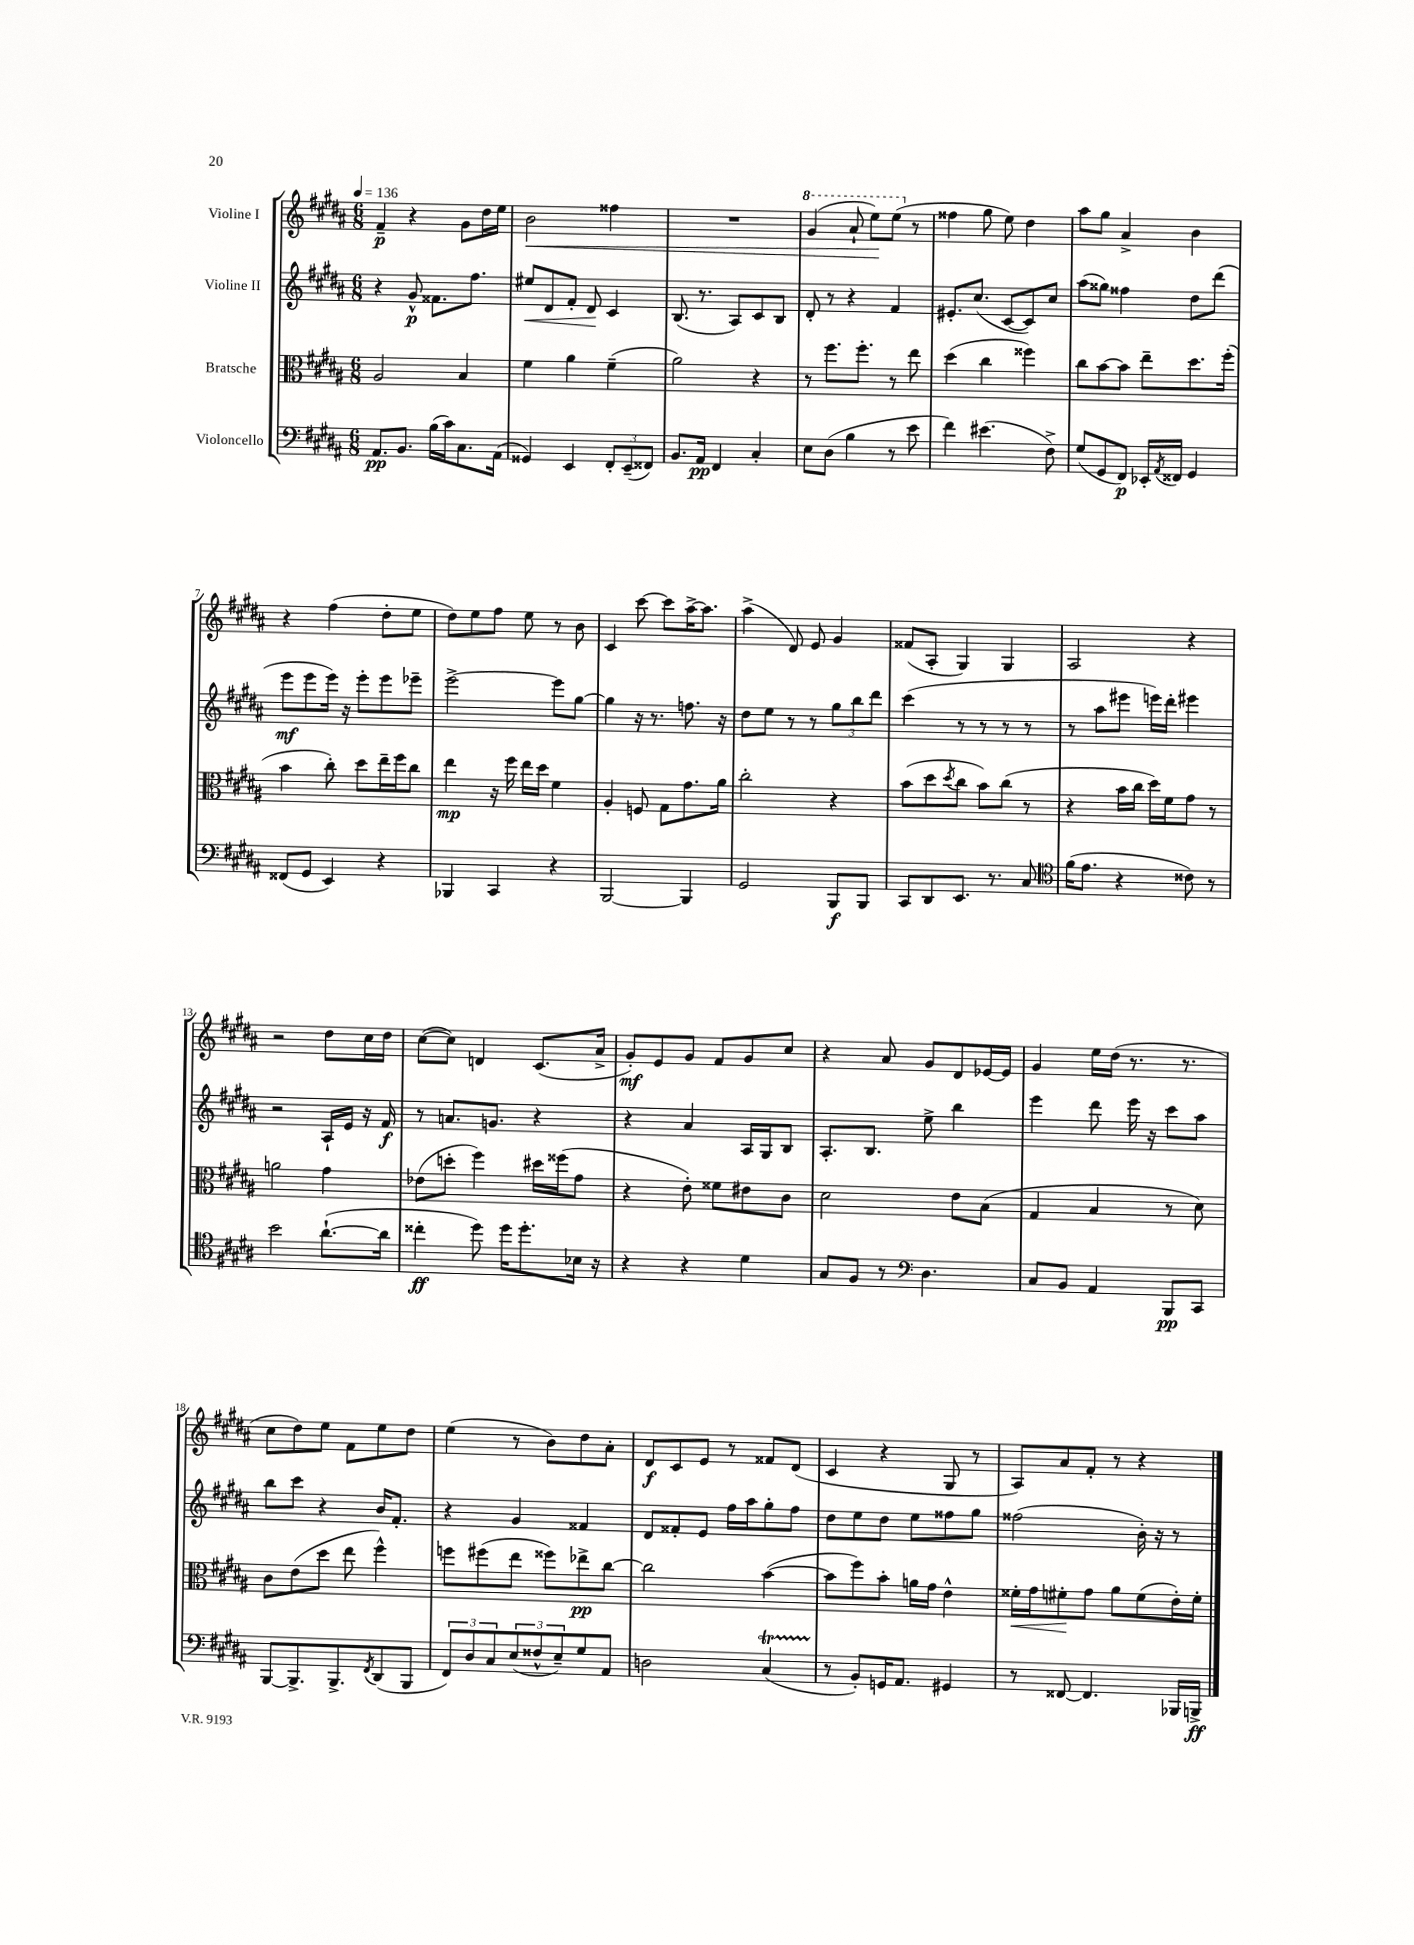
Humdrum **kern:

**kern	**dynam	**kern	**dynam	**kern	**dynam	**kern	**dynam
*part4	*part4	*part3	*part3	*part2	*part2	*part1	*part1
*staff4	*staff4	*staff3	*staff3	*staff2	*staff2	*staff1	*staff1
*I"Violoncello	*	*I"Bratsche	*	*I"Violine II	*	*I"Violine I	*
*clefF4	*	*clefC3	*	*clefG2	*	*clefG2	*
*k[f#c#g#d#a#]	*	*k[f#c#g#d#a#]	*	*k[f#c#g#d#a#]	*	*k[f#c#g#d#a#]	*
*M6/8	*	*M6/8	*	*M6/8	*	*M6/8	*
*MM136	*	*MM136	*	*MM136	*	*MM136	*
=1	=1	=1	=1	=1	=1	=1	=1
8.AA#/L	pp	2A#/	.	4r	.	4f#~/	p
8.BB/J	.	.	.	.	.	.	.
.	.	.	.	8g#^^/	p	4r	.
(16B\LL	.	.	.	8.f##X\L	.	.	.
16c#\J)	.	.	.	.	.	.	.
8.C#\	.	4B/	.	.	.	8g#\L	.
.	.	.	.	8.ff#\J	.	.	.
.	.	.	.	.	.	16dd#\L	.
(16AA#\Jk	.	.	.	.	.	16ee\JJ	.
=2	=2	=2	=2	=2	=2	=2	=2
!	!	!	!	!	!LO:HP:b	!	!LO:HP:b
4GG##X/)	.	4f#\	.	8ee#X/L	<	2b\	<
.	.	.	.	8d#/	.	.	.
4EE/	.	4a#\	.	8f#'/J	.	.	.
.	.	.	.	8d#/	.	.	.
12FF#'/L	.	(4f#~\	.	4c#/	[	4ff##X\	.
(12EE~/	.	.	.	.	.	.	.
12FF##X/J)	.	.	.	.	.	.	.
=3	=3	=3	=3	=3	=3	=3	=3
8.BB/L	.	2a#\)	.	(8.B/	.	2.r	.
16AA#/Jk	pp	.	.	8.r	.	.	.
4FF#/	.	.	.	.	.	.	.
.	.	.	.	8A#/L)	.	.	.
4C#'/	.	4r	.	8c#/	.	.	.
.	.	.	.	8B/J	.	.	.
=4	=4	=4	=4	=4	=4	=4	=4
*	*	*	*	*	*	*8va	*
8E\L	.	8r	.	8d#'/	.	(4gg#/	.
(8D#\J	.	8.ff#\L	.	8r	.	.	.
4B\	.	.	.	4r	.	8aa#`/	.
.	.	8.ff#'\J	.	.	.	.	.
.	.	.	.	.	.	8eee\L)	.
8r	.	8r	.	4f#/	.	(8eee\J	[
*	*	*	*	*	*	*X8va	*
8e\	.	8ee\	.	.	.	8r	.
=5	=5	=5	=5	=5	=5	=5	=5
4f#\)	.	(4dd#\	.	8.e#X'/L	.	4ff##X\	.
.	.	.	.	(8.cc#/J	.	.	.
(4.e#X\	.	4cc#\	.	.	.	8gg#\	.
.	.	.	.	[8c#/L	.	8ee\)	.
.	.	4ff##X\)	.	8c#/])	.	4dd#\	.
8F#^\)	.	.	.	8cc#/J	.	.	.
=6	=6	=6	=6	=6	=6	=6	=6
(8G#/L	.	8cc#\L	.	(8aa#\L	.	8aa#\L	.
8GG#/	.	[8b\	.	8gg##X\J)	.	8gg#\J	.
8FF#/J)	p	8b\J]	.	4ff##X\	.	4a#^/	.
16EE-X'/LL	.	8ee~\L	.	.	.	.	.
8qAA#/	.	.	.	.	.	.	.
16FF##X/JJ	.	.	.	.	.	.	.
4GG#/	.	8.dd#\	.	8dd#\L	.	4b\	.
.	.	.	.	(8ddd#\J	.	.	.
.	.	(16ff#'\Jk	.	.	.	.	.
!!LO:LB:g=z
=7	=7	=7	=7	=7	=7	=7	=7
(8FF##X/L	.	4b\	.	8eee\L	mf	4r	.
8GG#/J	.	.	.	8eee\	.	.	.
4EE/)	.	8cc#'\)	.	16eee\Jk)	.	(4ff#\	.
.	.	.	.	16r	.	.	.
.	.	8dd#\L	.	8eee'\L	.	.	.
4r	.	16ee~\L	.	8eee\	.	8dd#'\L	.
.	.	16ff#\J	.	.	.	.	.
.	.	8cc#\J	.	8eee-X~\J	.	8ee\J	.
=8	=8	=8	=8	=8	=8	=8	=8
4BBB-X/	.	4ee\	mp	[2eee^\	.	8dd#\L)	.
.	.	.	.	.	.	8ee\	.
4CC#/	.	16r	.	.	.	8ff#\J	.
.	.	16ff#\	.	.	.	.	.
.	.	16ee\LL	.	.	.	8ee\	.
.	.	16dd#\JJ	.	.	.	.	.
4r	.	4f#\	.	8eee\L]	.	8r	.
.	.	.	.	[8gg#\J	.	8b\	.
=9	=9	=9	=9	=9	=9	=9	=9
[2BBB/	.	4A#'/	.	4gg#\]	.	4c#/	.
.	.	8Fn/	.	16r	.	[8ccc#\	.
.	.	.	.	8.r	.	.	.
.	.	8G#\L	.	.	.	8ccc#\L]	.
4BBB/]	.	8.g#\	.	8.ffn\	.	[16aa#^\K	.
.	.	.	.	.	.	8.aa#\J]	.
.	.	16a#\Jk	.	16r	.	.	.
=10	=10	=10	=10	=10	=10	=10	=10
2GG#/	.	2cc#'\	.	8dd#\L	.	(4aa#^\	.
.	.	.	.	8ee\J	.	.	.
.	.	.	.	8r	.	8d#/)	.
.	.	.	.	8r	.	8e/	.
8BBB/L	f	4r	.	12gg#\L	.	4g#/	.
.	.	.	.	12bb\	.	.	.
8BBB/J	.	.	.	.	.	.	.
.	.	.	.	12ddd#\J	.	.	.
=11	=11	=11	=11	=11	=11	=11	=11
8CC#/L	.	(8b\L	.	(4ccc#\	.	(8f##X/L	.
8DD#/	.	8dd#\	.	.	.	8A#'/J	.
.	.	8qdd#/	.	.	.	.	.
8.EE/J	.	8cc#\J	.	8r	.	4G#/)	.
.	.	8b\L)	.	8r	.	.	.
8.r	.	.	.	.	.	.	.
.	.	(8cc#\J	.	8r	.	4G#/	.
8C#/	.	8r	.	8r	.	.	.
=12	=12	=12	=12	=12	=12	=12	=12
*clefC4	*	*	*	*	*	*	*
(16f#\KL	.	4r	.	8r	.	2A#/	.
8.e\J	.	.	.	.	.	.	.
.	.	.	.	8aa#\L	.	.	.
4r	.	16b\LL	.	8eee#X\J	.	.	.
.	.	16cc#\JJ	.	.	.	.	.
.	.	16dd#\LL)	.	16eeen\LL)	.	.	.
.	.	16f#\J	.	16ddd#'\JJ	.	.	.
8c##X\)	.	8g#\J	.	4eee#X\	.	4r	.
8r	.	8r	.	.	.	.	.
!!LO:LB:g=z
=13	=13	=13	=13	=13	=13	=13	=13
2b\	.	2an\	.	2r	.	2r	.
([8.a#`\L	.	4g#\	.	16A#`/LL	.	8dd#\L	.
.	.	.	.	16e/JJ	.	.	.
.	.	.	.	16r	.	16cc#\L	.
16a#\Jk]	.	.	.	16f#/	f	16dd#\JJ	.
=14	=14	=14	=14	=14	=14	=14	=14
4cc##X'\	ff	(8e-X\L	.	8r	.	([8cc#\L	.
.	.	8ddn'\J	.	8.an/L	.	8cc#\J])	.
8dd#\)	.	4ff#\)	.	.	.	4dn/	.
.	.	.	.	8.gn/J	.	.	.
16dd#\KL	.	.	.	.	.	.	.
8.dd#'\	.	.	.	.	.	.	.
.	.	16dd#X\LL	.	4r	.	(8.c#/L	.
.	.	(16ff##X\J	.	.	.	.	.
16B-X\Jk	.	8g#\J	.	.	.	.	.
16r	.	.	.	.	.	16a#^/Jk	.
=15	=15	=15	=15	=15	=15	=15	=15
4r	.	4r	.	4r	.	8g#'/L)	mf
.	.	.	.	.	.	8e/	.
4r	.	8e'\)	.	4a#/	.	8g#/J	.
.	.	8f##X\L	.	.	.	8f#/L	.
4d#\	.	8e#X\	.	16A#/LL	.	8g#/	.
.	.	.	.	16G#/J	.	.	.
.	.	8c#\J	.	8B/J	.	8cc#/J	.
=16	=16	=16	=16	=16	=16	=16	=16
8G#/L	.	2d#\	.	8.A#'/L	.	4r	.
8F#/J	.	.	.	.	.	.	.
.	.	.	.	8.B/J	.	.	.
8r	.	.	.	.	.	8a#/	.
*clefF4	*	*	*	*	*	*	*
4.D#\	.	.	.	8ee^\	.	8g#/L	.
.	.	8e\L	.	4bb\	.	8d#/	.
.	.	(8B\J	.	.	.	[16e-X/L	.
.	.	.	.	.	.	16e-/JJ]	.
=17	=17	=17	=17	=17	=17	=17	=17
8C#/L	.	4G#/	.	4eee\	.	4g#/	.
8BB/J	.	.	.	.	.	.	.
4AA#/	.	4B/	.	8ddd#\	.	16ee\LL	.
.	.	.	.	.	.	(16dd#\JJ	.
.	.	.	.	16eee\	.	8.r	.
.	.	.	.	16r	.	.	.
8BBB/L	pp	8r	.	8ccc#\L	.	.	.
.	.	.	.	.	.	8.r	.
8CC#/J	.	8d#\)	.	8aa#\J	.	.	.
!!LO:LB:g=z
=18	=18	=18	=18	=18	=18	=18	=18
[8BBB/L	.	8c#\L	.	8bb\L	.	8cc#\L	.
8.BBB^/]	.	(8e\	.	8ccc#\J	.	8dd#\)	.
.	.	8dd#\J	.	4r	.	8ee\J	.
8.BBB^/	.	.	.	.	.	.	.
.	.	8ee\	.	.	.	8f#\L	.
8qFF#/	.	.	.	.	.	.	.
(8DD#/	.	4ff#^^\)	.	16b/KL	.	8ee\	.
.	.	.	.	8.f#'/J	.	.	.
8BBB/J	.	.	.	.	.	8dd#\J	.
=19	=19	=19	=19	=19	=19	=19	=19
12FF#/L)	.	8ffn\L	.	4r	.	(4ee\	.
12D#/	.	.	.	.	.	.	.
.	.	(8ff#X\	.	.	.	.	.
12C#/	.	.	.	.	.	.	.
(12E/	.	8ee\J	.	4g#/	.	8r	.
12F##X^^/	.	.	.	.	.	.	.
.	.	8ff##X\L)	.	.	.	8b\L)	.
12E~/)	.	.	.	.	.	.	.
8G#/	.	8ee-X^\	pp	4f##X/	.	8dd#\	.
8AA#/J	.	[8cc#\J	.	.	.	8a#'\J	.
=20	=20	=20	=20	=20	=20	=20	=20
2Dn\	.	2cc#\]	.	8d#/L	.	8d#/L	f
.	.	.	.	8f##X'/	.	8c#/	.
.	.	.	.	8e/J	.	8e/J	.
.	.	.	.	16ff#\LL	.	8r	.
.	.	.	.	16aa#\J	.	.	.
(4C#T/	.	([4b\	.	8gg#'\	.	8f##X/L	.
.	.	.	.	8ff#\J	.	(8d#/J	.
=21	=21	=21	=21	=21	=21	=21	=21
8r	.	8b\L]	.	8dd#\L	.	4c#/	.
8BB'/L)	.	8ff#\)	.	8ee\	.	.	.
16GGn/K	.	8b'\J	.	8dd#\J	.	4r	.
8.AA#/J	.	.	.	.	.	.	.
.	.	16an\LL	.	8ee\L	.	.	.
.	.	16g#\JJ	.	.	.	.	.
4GG#X/	.	4e^^\	.	8ff##X\	.	8G#/	.
.	.	.	.	8gg#\J	.	8r	.
=22	=22	=22	=22	=22	=22	=22	=22
!	!	!	!LO:HP:b	!	!	!	!
8r	.	16f##X'\LL	<	(2ff##X\	.	8A#/L)	.
.	.	16g#\J	.	.	.	.	.
[8FF##X/	.	8f#X'\	.	.	.	8a#/	.
4.FF##/]	.	8g#\J	[	.	.	8f#'/J	.
.	.	8a#\L	.	.	.	8r	.
.	.	(8f#\	.	16b'\)	.	4r	.
.	.	.	.	16r	.	.	.
16BBB-X/LL	.	16e'\L)	.	8r	.	.	.
16BBBn^/JJ	ff	16f#'\JJ	.	.	.	.	.
==	==	==	==	==	==	==	==
*-	*-	*-	*-	*-	*-	*-	*-
